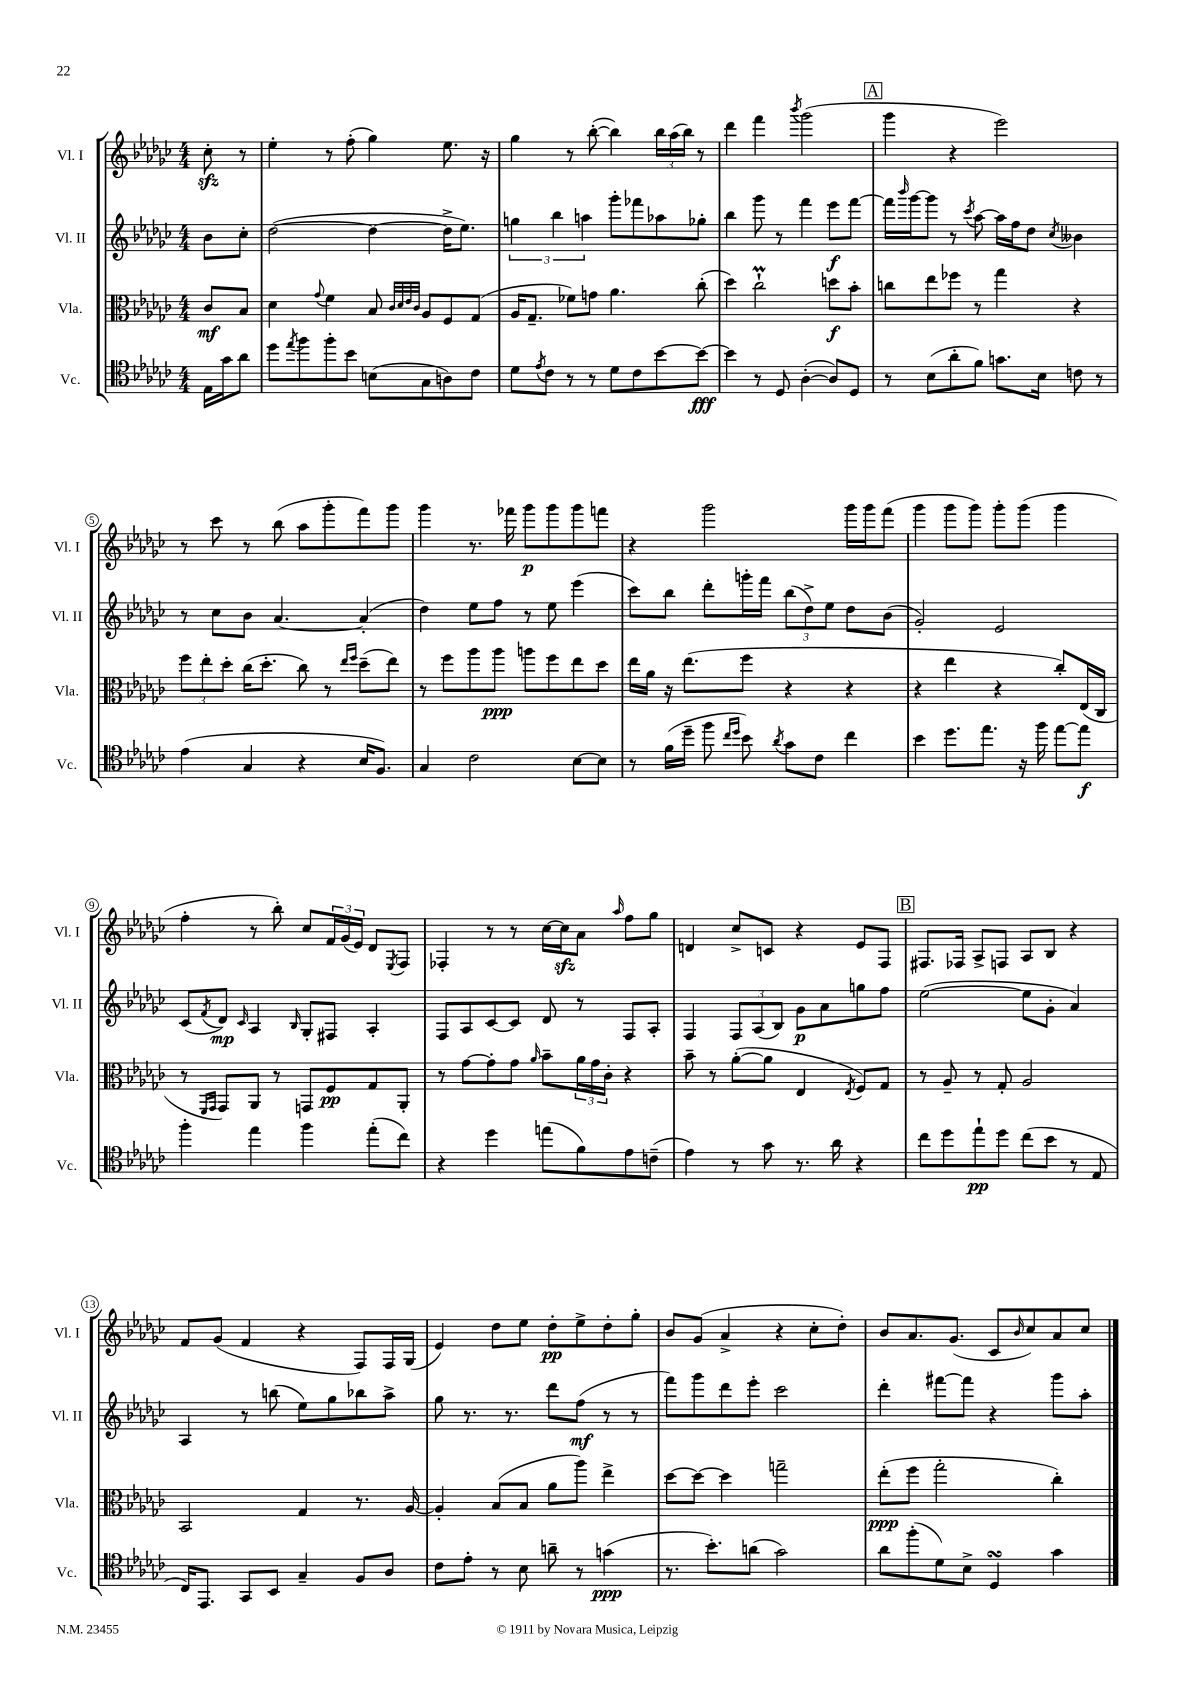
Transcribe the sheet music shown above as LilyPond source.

<<
\new StaffGroup <<
\new Staff = "s0" \with { instrumentName = "Vl. I" shortInstrumentName = "Vl. I" } {
    \clef treble \key ges \major \numericTimeSignature \time 4/4 \partial 4
    ces''8-.\sfz r8 |
    ees''4-. r8 f''8-.( ges''4) ees''8. r16 |
    ges''4 r8 bes''8~-.( bes''4) \tuplet 3/2 { bes''16 aes''16( bes''16) } r8 |
    des'''4 f'''4 \acciaccatura { bes'''8 } ges'''2( |
    \mark \markup { \box "A" } ges'''4 r4 ees'''2) |
    r8 ces'''8 r8 bes''8( aes''8 ges'''8-. f'''8) ges'''8 |
    ges'''4 r8. fes'''16 ges'''8\p ges'''8 ges'''8 f'''8 |
    r4 ges'''2 ges'''16 ges'''16 f'''8( |
    ges'''4 ges'''8 ges'''8) ges'''8-. ges'''8( ges'''4 |
    f''4-. r8 bes''8-.) ces''8 \tuplet 3/2 { f'16 ges'16( ees'16) } des'8 \acciaccatura { ees8 } f8 |
    fes4-. r8 r8 ces''16~ ces''16\sfz aes'8 \grace { aes''16 } f''8 ges''8 |
    d'4 ces''8-> c'8 r4 ees'8 f8 |
    \mark \markup { \box "B" } fis8. fes16 aes8-> f8 aes8 bes8 r4 |
    f'8 ges'8( f'4 r4 f8) f16 ges16( |
    ees'4) des''8 ees''8 des''8-.\pp ees''8-> des''8-. ges''8-. |
    bes'8 ges'8( aes'4-> r4 ces''8-. des''8-.) |
    bes'8 aes'8. ges'8.( ces'8 \grace { bes'16 } ces''8) aes'8 ces''8 \bar "|." |
}
\new Staff = "s1" \with { instrumentName = "Vl. II" shortInstrumentName = "Vl. II" } {
    \clef treble \key ges \major \numericTimeSignature \time 4/4 \partial 4
    bes'8 ces''8-. |
    des''2~( des''4~ des''16-> ees''8.) |
    \tuplet 3/2 { g''4 bes''4 a''4 } ges'''8-. fes'''8 aes''8 ges''8-. |
    bes''4 ges'''8 r8 f'''4 ees'''8\f f'''8~ |
    \mark \markup { \box "A" } f'''16 \grace { bes'''16 } ges'''16~ ges'''8 r8 \acciaccatura { ces'''8 } aes''8~ aes''16 f''16 des''8 \acciaccatura { ces''8 } beses'4 |
    r8 ces''8 bes'8 aes'4.~ aes'4-.( |
    des''4) ees''8 f''8 r8 ees''8 ees'''4( |
    ces'''8) bes''8 des'''8-. g'''16-. f'''16 \tuplet 3/2 { bes''8( des''8->) ees''8 } des''8 bes'8( |
    ges'2-.) ees'2 |
    ces'8( \acciaccatura { f'8 } des'8\mp) \grace { ces'16 } aes4 \grace { bes16 } ges8-. fis8 aes4-. |
    f8 aes8 ces'8~ ces'8 des'8 r8 f8 aes8-. |
    f4 \tuplet 3/2 { f8 aes8( bes8) } ges'8\p aes'8 g''8 f''8 |
    \mark \markup { \box "B" } ees''2~( ees''8 ges'8-. aes'4) |
    aes4 r8 b''8( ees''8) ges''8 bes''8 aes''8-> |
    ges''8 r8. r8. des'''8 f''8\mf( r8 r8 |
    f'''8) ges'''8 des'''8 ees'''8-. ces'''2 |
    des'''4-. fis'''8~ fis'''8 r4 ges'''8 aes''8-. \bar "|." |
}
\new Staff = "s2" \with { instrumentName = "Vla." shortInstrumentName = "Vla." } {
    \clef alto \key ges \major \numericTimeSignature \time 4/4 \partial 4
    ces'8\mf bes8 |
    des'4 \appoggiatura { ges'8 } f'4 bes8 \grace { ces'32 des'32 ees'32 ces'32 } aes8 f8 ges8( |
    aes16 ges8.-- fes'8) g'8 aes'4. ces''8-.( |
    des''4) ces''2-!\prall d''8\f bes'8-. |
    \mark \markup { \box "A" } c''8 ees''8 fes''8 r8 ges''4 r4 |
    \tuplet 3/2 { f''8 ees''8-. des''8-. } ces''16( des''8.-. ces''8) r8 \grace { ees''16 f''16 } des''8--( ees''8) |
    r8 f''8 aes''8 aes''8\ppp a''8 f''8 ees''8 des''8 |
    ees''16 aes'16 r16 ees''8.( f''8 r4 r4 |
    r4 ees''4 r4 ces''8-.) ees16( ces16 |
    r8 \grace { f,16 ges,16 } ges,8) aes,8 r8 g,8 f8\pp ges8 aes,8-. |
    r8 ges'8~ ges'8-. ges'8 \grace { aes'16 } bes'8-- \tuplet 3/2 { aes'16 ges'16 ces'16-. } r4 |
    bes'8-- r8 aes'8~-.( aes'8 ees4 \acciaccatura { ees8 } f8) ges8 |
    \mark \markup { \box "B" } r8 aes8-- r8 ges8-. aes2 |
    bes,2 ges4 r8. aes16~ |
    aes4-. bes8( bes8 aes'8 aes''8) ees''4-> |
    des''8~ des''8~ des''4 g''2-- |
    ees''8-.\ppp( f''8 ges''2-. ces''4-.) \bar "|." |
}
\new Staff = "s3" \with { instrumentName = "Vc." shortInstrumentName = "Vc." } {
    \clef tenor \key ges \major \numericTimeSignature \time 4/4 \partial 4
    ees16 ges'16 aes'8 |
    des''8 \acciaccatura { ees''8 } f''8 f''8-. bes'8 b8( ges8 a8) ces'8 |
    des'8 \acciaccatura { ees'8 } ces'8 r8 r8 des'8 ces'8 bes'8~ bes'8~\fff |
    bes'4 r8 des8 aes4~-.( aes8) des8 |
    \mark \markup { \box "A" } r8 bes8( aes'8-. f'8) g'8. bes16 c'8 r8 |
    ees'4( ges4 r4 bes16 f8.) |
    ges4 ces'2 bes8~ bes8 |
    r8 f'16( des''16-- f''8 \grace { ces''16 des''16 } bes'8) \acciaccatura { aes'8 } ges'8 ces'8 ces''4 |
    bes'4 des''8. ees''8. r16 f''16 ees''8~ ees''8\f |
    f''4-. ees''4 f''4 ees''8-.( ces''8) |
    r4 des''4 e''8( f'8) ees'8 c'8--( |
    ees'4) r8 ges'8 r8. aes'16 r4 |
    \mark \markup { \box "B" } ces''8 des''8 ees''8-!\pp des''8 ces''8( bes'8 r8 ees8 |
    ces16) ees,8. ges,8 bes,8 ges4-- f8 aes8 |
    ces'8 ees'8-. r8 bes8 a'8-- r8 g'4\ppp( |
    r8. bes'8.-.) a'8( ges'2) |
    aes'8 f''8-.( des'8) bes8-> des4\turn ges'4 \bar "|." |
}
>>
>>
\layout { \context { \Score \override BarNumber.stencil = #(make-stencil-circler 0.1 0.3 ly:text-interface::print) } }
